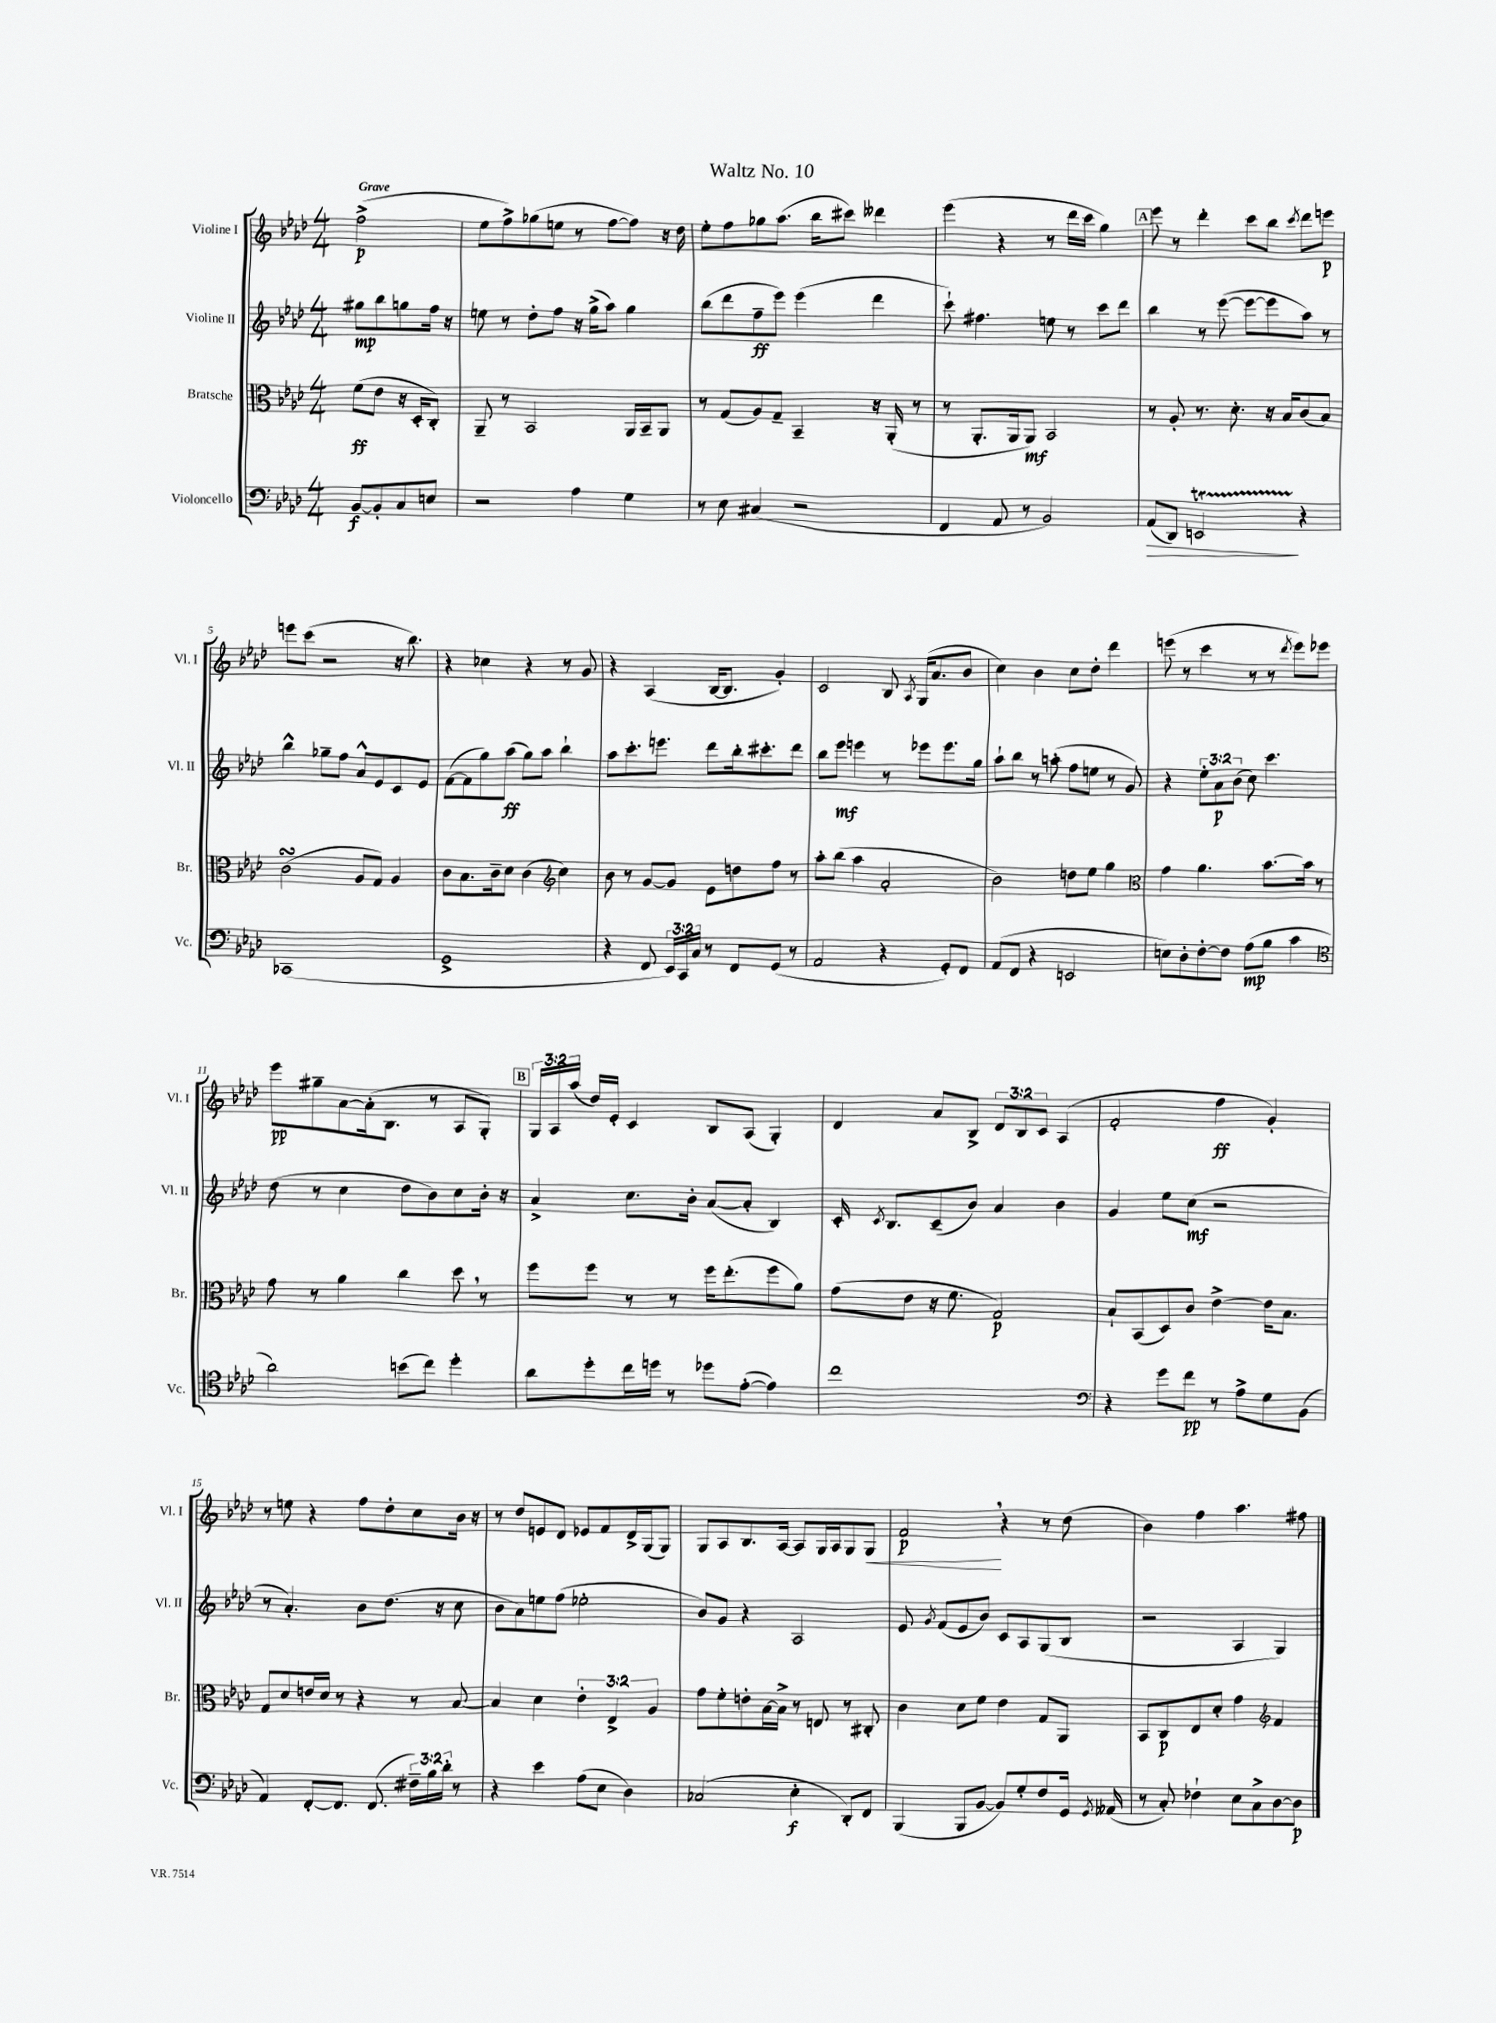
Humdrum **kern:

**kern	**kern	**kern	**kern
*staff4	*staff3	*staff2	*staff1
*clefF4	*clefC3	*clefG2	*clefG2
*k[b-e-a-d-]	*k[b-e-a-d-]	*k[b-e-a-d-]	*k[b-e-a-d-]
*M4/4	*M4/4	*M4/4	*M4/4
[8BB-	(8f	8gg#	(2ff^
8BB-']	8e-	8bb-	.
8C	16r	8gg	.
.	16D-'	.	.
8E	8C')	16ff	.
.	.	16r	.
=	=	=	=
2r	8AA-~	8ee	8ee-
.	8r	8r	8ff^)
.	2BB-	8dd-'	(8gg-
.	.	8ff	8ee
4A-	.	16r	8r
.	.	(16gg^	.
.	.	8aa-)	[8ff
4G	16AA-	4gg	8ff])
.	16BB-~	.	.
.	8AA-	.	16r
.	.	.	16dd-
=	=	=	=
8r	8r	(8bb-	8ee-'
8E-	(8G	8ddd-	8ff
(4C#	8A-)	8ff~	8gg-
.	8G~	8eee-)	(8.aa-
2r	4BB-~	(4eee-	.
.	.	.	16bb-
.	.	.	8ccc#)
.	16r	4ddd-	4ddd--
.	(16AA-'	.	.
.	8r	.	.
=	=	=	=
4FF	8r	8ccc`)	(4eee-
.	8.AA-'	4.ff#	.
8AA-	.	.	4r
.	16AA-	.	.
8r	8AA-)	.	.
2BB-)	2BB-	8ee	8r
.	.	8r	16ddd-
.	.	.	16ccc
.	.	8ccc	4gg)
.	.	8ddd-	.
=	=	=	=
(8AA-	8r	4bb-	8eee-
8DD-)	8A-'	.	8r
2EE	8.r	8r	4ddd-'
.	.	([8eee-	.
.	8.d-'	.	.
.	.	8eee-_	8ccc
.	16r	8eee-]	8bb-
.	16B-	.	.
.	.	.	8qccc
4r	(8c	8aa-)	8ddd-
.	8B-)	8r	8eee
=	=	=	=
(1CC-	(2c	4bb-^^	8eee
.	.	.	(8ccc
.	.	8gg-~	2r
.	.	8ff	.
.	8A-	8a-^^	.
.	8G)	8e-	.
.	4A-	8c	16r
.	.	.	8.bb-)
.	.	8e-	.
=	=	=	=
1GG^	8c	([8f	4r
.	8.B-	8f]	.
.	.	8gg)	4cc-
.	16c~	.	.
.	8d-	(8aa-	.
.	(4c	8gg)	4r
.	.	8aa-	.
*	*clefG2	*	*
.	4cc)	4bb-`	8r
.	.	.	8g
=	=	=	=
4r	8b-	8aa-	4r
.	8r	8.ccc'	.
8FF	[8g	.	(4A-
.	.	8.eee	.
24EE-)	8g]	.	.
24CC	.	.	.
24C	.	.	.
8r	8e-	8ddd-	[16B-
.	.	.	8.B-]
8FF	8dd	16bb-'	.
.	.	8.ccc#'	.
(8GG	8ff	.	4g')
8r	8r	8ddd-	.
=	=	=	=
2AA-	8aa-'	8bb-	2c
.	(8bb-	8eee-	.
.	4aa-	4eee	.
4r	2a-'	8r	8B-
.	.	.	8qA-
.	.	8eee-	(16G
.	.	.	8.a-
8GG')	.	8.eee-	.
8FF	.	.	8b-
.	.	16gg	.
=	=	=	=
(8AA-	2b-)	8aa-`	4cc)
8FF	.	8bb-	.
4r	.	8r	4b-
.	.	(8aa'	.
2EE	8dd	8ff	8cc
.	8ee-	8ee	8dd-'
.	4gg	8r	4ddd-
.	.	8g)	.
=	=	=	=
*	*clefC3	*	*
8E)	4g	4r	(8eee
8D-'	.	.	8r
[8F'	4.a-	12ee-'	4ccc
.	.	12a-	.
8F]	.	.	.
.	.	(12b-	.
(8A-	.	8cc)	8r
8B-	[8.b-	4.ccc	8r
.	.	.	8qddd-
4c	.	.	8eee)
.	16b-]	.	.
.	8r	.	8eee-
=	=	=	=
*clefC4	*	*	*
2a-)	8g	(8dd-	8eee-
.	8r	8r	8gg#~
.	4a-	4cc	[8a-
.	.	.	(16a-']
.	.	.	8.B-
(8b	4cc	8dd-	.
8cc)	.	8b-)	8r
4dd-'	8dd-	8cc	8A-
.	8r	16b-'	8G')
.	.	16r	.
=	=	=	=
8a-	8ff	4a-^	24G
.	.	.	24A-
.	.	.	(24aa-
8dd-'	8ff	.	16dd-)
.	.	.	16e-'
16cc	8r	8.cc	4c
16dd	.	.	.
8r	8r	.	.
.	.	16b-'	.
8dd-	16ff	([8a-	8B-
.	(8.ee-'	.	.
([8e-'	.	8a-']	(8A-
4e-])	8ff	4B-)	4G')
.	8a-)	.	.
=	=	=	=
1cc	(8g	16c'	4d-
.	.	8qc	.
.	.	8.B-	.
.	8e-	.	.
.	16r	(8c~	8a-
.	8.f	.	.
.	.	8b-)	8B-^
.	2G)	4a-	12d-
.	.	.	12B-
.	.	.	12c
.	.	4b-	(4A-
=	=	=	=
*clefF4	*	*	*
4r	8B-`	4g	2f'
.	(8BB-	.	.
8g	8D-)	8ee-	.
8f	8c	(8cc	.
8r	[4e-^	2r	4ff
8A-^	.	.	.
8G	16e-]	.	4g')
.	8.B-	.	.
(8BB-	.	.	.
=	=	=	=
4AA-)	8G	8r	8r
.	8d-	4.a-')	8ee
[8FF'	16e	.	4r
.	16d-	.	.
8.FF]	8r	.	.
.	4r	8b-	8ff
(8.FF	.	.	.
.	.	(8.dd-	8dd-'
24F#~)	8r	.	8cc
24B-	.	.	.
.	.	16r	.
24d-'	.	.	.
8r	[8B-	8cc	16b-
.	.	.	16r
=	=	=	=
4r	4B-]	8b-	8r
.	.	8a-)	8dd-
4e-	4d-	8ee	8e
.	.	(8ff	8d-
(8A-	6e-'	2ee-'	8e-
8E-	.	.	8f
.	6E-^	.	.
4D-)	.	.	16d-^
.	.	.	(16G
.	6A-	.	.
.	.	.	8G)
=	=	=	=
(2C-	8g	8b-)	8G
.	8f'	8g	8A-
.	8e'	4r	8.B-
.	[16B-	.	.
.	16B-^]	.	[16A-
4E-'	8r	2A-	8A-]
.	8E	.	16G
.	.	.	16A-
8DD-')	8r	.	8G
8FF	8C#'	.	8G
=	=	=	=
(4BBB-	4c	8e-	2f
.	.	8qg	.
.	.	(8f	.
8BBB-	8d-	8e-	.
[8BB-	8f	8b-)	.
8BB-])	4e-	8c	4r
8G'	.	8A-	.
8F	8G	(8G	8r
16GG	8AA-	8B-	(8dd-
8qGG	.	.	.
(16AA--	.	.	.
=	=	=	=
8r	8BB-	2r	4b-)
8C')	8C	.	.
4F-`	8E-	.	4ff
.	8d-'	.	.
8E-	4g	4A-	4.aa-
8C^	.	.	.
*	*clefG2	*	*
[8D-	4f	4G)	.
8D-]	.	.	8ff#
==	==	==	==
*-	*-	*-	*-
